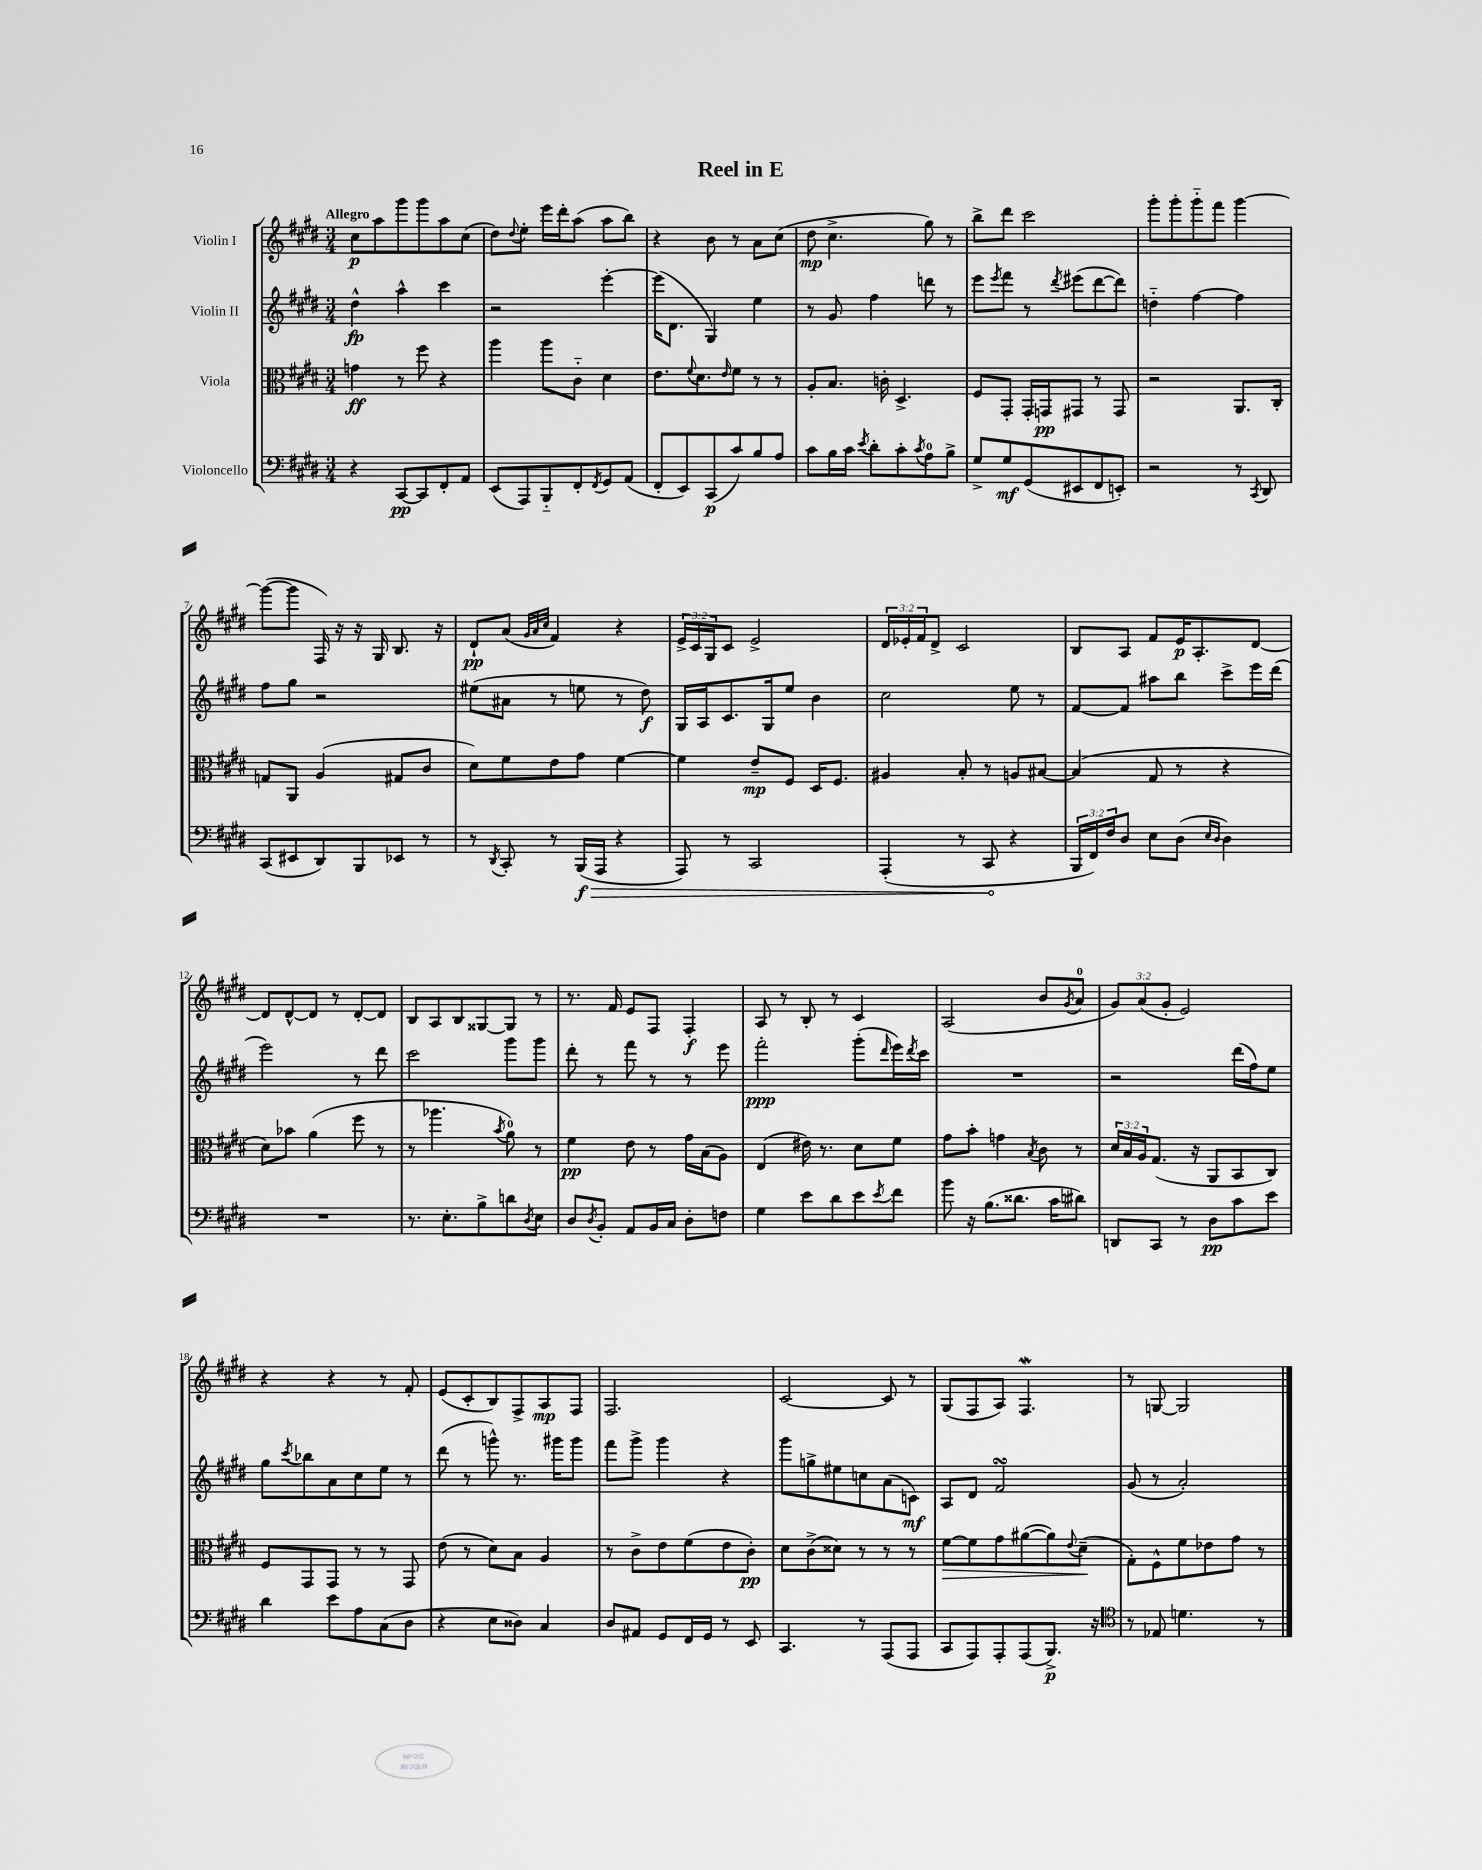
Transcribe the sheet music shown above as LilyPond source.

\header { title = "Reel in E" }
<<
\new StaffGroup <<
\new Staff = "s0" \with { instrumentName = "Violin I" } {
    \clef treble \key e \major \numericTimeSignature \time 3/4 \override Staff.TupletNumber.text = #tuplet-number::calc-fraction-text \tempo "Allegro"
    cis''8\p a''8 gis'''8 gis'''8 a''8 cis''8( |
    dis''8) \appoggiatura { dis''8 } e''8-. e'''16 dis'''16-. a''8( a''8 b''8) |
    r4 b'8 r8 a'8 cis''8( |
    dis''8\mp cis''4.-> gis''8) r8 |
    b''8-> dis'''8 cis'''2 |
    gis'''8-. gis'''8-. gis'''8-_ fis'''8 gis'''4~ |
    gis'''8~( gis'''8 fis16) r16 r16 gis16 b8. r16 |
    dis'8-!\pp a'8( \grace { gis'32 a'32 cis''32 } fis'4) r4 |
    \tuplet 3/2 { e'16-> cis'16 gis16 } cis'8 e'2-> |
    \tuplet 3/2 { dis'16 ees'16-. fis'16 } dis'8-> cis'2 |
    b8 a8 fis'8 e'16\p a8.-. dis'8~ |
    dis'8 dis'8~-^ dis'8 r8 dis'8~-. dis'8 |
    b8 a8 b8 gisis8~ gisis8 r8 |
    r8. fis'16 e'8 fis8 fis4-.\f |
    a8 r8 b8-. r8 cis'4 |
    a2( b'8 \acciaccatura { gis'8 } a'8-0 |
    \tuplet 3/2 { gis'8) a'8( gis'8-. } e'2) |
    r4 r4 r8 fis'8-. |
    e'8( cis'8-. b8) fis8-> a8\mp fis8 |
    fis2. |
    cis'2~ cis'8 r8 |
    gis8( fis8 a8) fis4.\mordent |
    r8 g8~ g2 \bar "|." |
}
\new Staff = "s1" \with { instrumentName = "Violin II" } {
    \clef treble \key e \major \numericTimeSignature \time 3/4
    dis''4-^\fp a''4-^ cis'''4 |
    r2 e'''4~-. |
    e'''16( dis'8. gis4) e''4 |
    r8 gis'8 fis''4 d'''8 r8 |
    e'''8 \acciaccatura { e'''8 } fis'''8 r8 \acciaccatura { dis'''8 } eis'''8( dis'''8~ dis'''8) |
    d''4-_ fis''4~ fis''4 |
    fis''8 gis''8 r2 |
    eis''8( ais'8 r8 e''8 r8 dis''8\f) |
    gis16 a16 cis'8. gis16 e''8 b'4 |
    cis''2 e''8 r8 |
    fis'8~ fis'8 ais''8 b''8 cis'''8-> e'''16 dis'''16( |
    e'''2) r8 dis'''8 |
    cis'''2 gis'''8 gis'''8 |
    dis'''8-. r8 fis'''8 r8 r8 e'''8 |
    fis'''2-.\ppp gis'''8-.( \grace { dis'''16 } e'''16) \acciaccatura { dis'''8 } cis'''16 |
    R2. |
    r2 dis'''16( fis''16) e''8 |
    gis''8 \acciaccatura { cis'''8 } bes''8 a'8 cis''8 e''8 r8 |
    dis'''8( r8 g'''8-^) r8. gis'''16 gis'''8 |
    fis'''8 gis'''8-> gis'''4 r4 |
    gis'''8 g''8-> eis''8 c''8 a'8( c'8\mf) |
    a8 dis'8 fis'2\turn |
    gis'8( r8 a'2-.) \bar "|." |
}
\new Staff = "s2" \with { instrumentName = "Viola" } {
    \clef alto \key e \major \numericTimeSignature \time 3/4 \override Staff.TupletNumber.text = #tuplet-number::calc-fraction-text
    g'4\ff r8 fis''8 r4 |
    a''4 a''8 cis'8-_ dis'4 |
    e'8. \appoggiatura { fis'8 } dis'8. \grace { e'16 } fis'8 r8 r8 |
    a8-. b8. c'16-. dis4.-> |
    fis8 gis,8-. gis,16-. g,16\pp gis,8 r8 gis,8 |
    r2 a,8. cis16-. |
    g8 a,8 a4( gis8 cis'8 |
    dis'8) fis'8 e'8 gis'8 fis'4~ |
    fis'4 e'8--\mp fis8 dis16 fis8. |
    ais4 b8-. r8 a8 bis8~ |
    bis4( gis8 r8 r4 |
    dis'8) bes'8 a'4( fis''8 r8 |
    r8 aes''4. \acciaccatura { b'8 } a'8-0) r8 |
    fis'4\pp e'8 r8 gis'16 b16( a8) |
    e4( eis'16) r8. dis'8 fis'8 |
    gis'8 b'8-. g'4 \acciaccatura { b8 } cis'8 r8 |
    \tuplet 3/2 { dis'16 b16 a16 } gis8.( r16 a,8 b,8 cis8) |
    fis8 gis,8 gis,8 r8 r8 gis,8 |
    e'8( r8 dis'8) b8 a4 |
    r8 cis'8-> e'8 fis'8( e'8 cis'8-.\pp) |
    dis'8 cis'8->( disis'8) r8 r8 r8 |
    fis'8~\> fis'8 gis'8 ais'8~( ais'8) \appoggiatura { e'8 } dis'8--\!( |
    gis8-.) fis8-^ fis'8 ees'8 gis'8 r8 \bar "|." |
}
\new Staff = "s3" \with { instrumentName = "Violoncello" } {
    \clef bass \key e \major \numericTimeSignature \time 3/4 \override Staff.TupletNumber.text = #tuplet-number::calc-fraction-text
    r4 cis,8~\pp cis,8 fis,8-. a,8 |
    e,8( a,,8) b,,8-_ fis,8-. \acciaccatura { fis,8 } gis,8 a,8( |
    fis,8-. e,8) cis,8\p( cis'8) b8 a8 |
    cis'8 b16 cis'16 \acciaccatura { e'8 } dis'8-. cis'8-. \acciaccatura { cis'8 } a8-0 b8-> |
    gis8-> gis8\mf gis,8( eis,8 fis,8 e,8-.) |
    r2 r8 \acciaccatura { cis,8 } dis,8 |
    cis,8( eis,8 dis,8) b,,8 ees,8 r8 |
    r8 \acciaccatura { dis,8 } cis,8-. r8 \once \override Hairpin.circled-tip = ##t b,,16\f\>( a,,16 r4 |
    a,,8) r8 cis,2 |
    a,,4-.( r8 cis,8\! r4 |
    \tuplet 3/2 { b,,16 fis,16) fis16 } dis8 e8 dis8( \grace { e16 dis16 } dis4) |
    R2. |
    r8. e8.-. b8-> d'8 \acciaccatura { dis8 } e8 |
    dis8 \acciaccatura { dis8 } b,8-. a,8 b,16 cis16 dis8-. f8 |
    gis4 e'8 dis'8 e'8 \acciaccatura { e'8 } fis'8 |
    b'8 r16 b8.( disis'8. cis'16 dis'8) |
    d,8 cis,8 r8 dis8\pp cis'8 e'8 |
    dis'4 e'8 a8 cis8( dis8 |
    r4 e8 disis8) cis4 |
    dis8 ais,8 gis,8 fis,16 gis,16 r8 e,8 |
    cis,4. r8 a,,8( a,,8 |
    cis,8 a,,8) a,,8-. a,,8( b,,8.->\p) r16 |
    \clef tenor r8 ees8 d'4. r8 \bar "|." |
}
>>
>>
